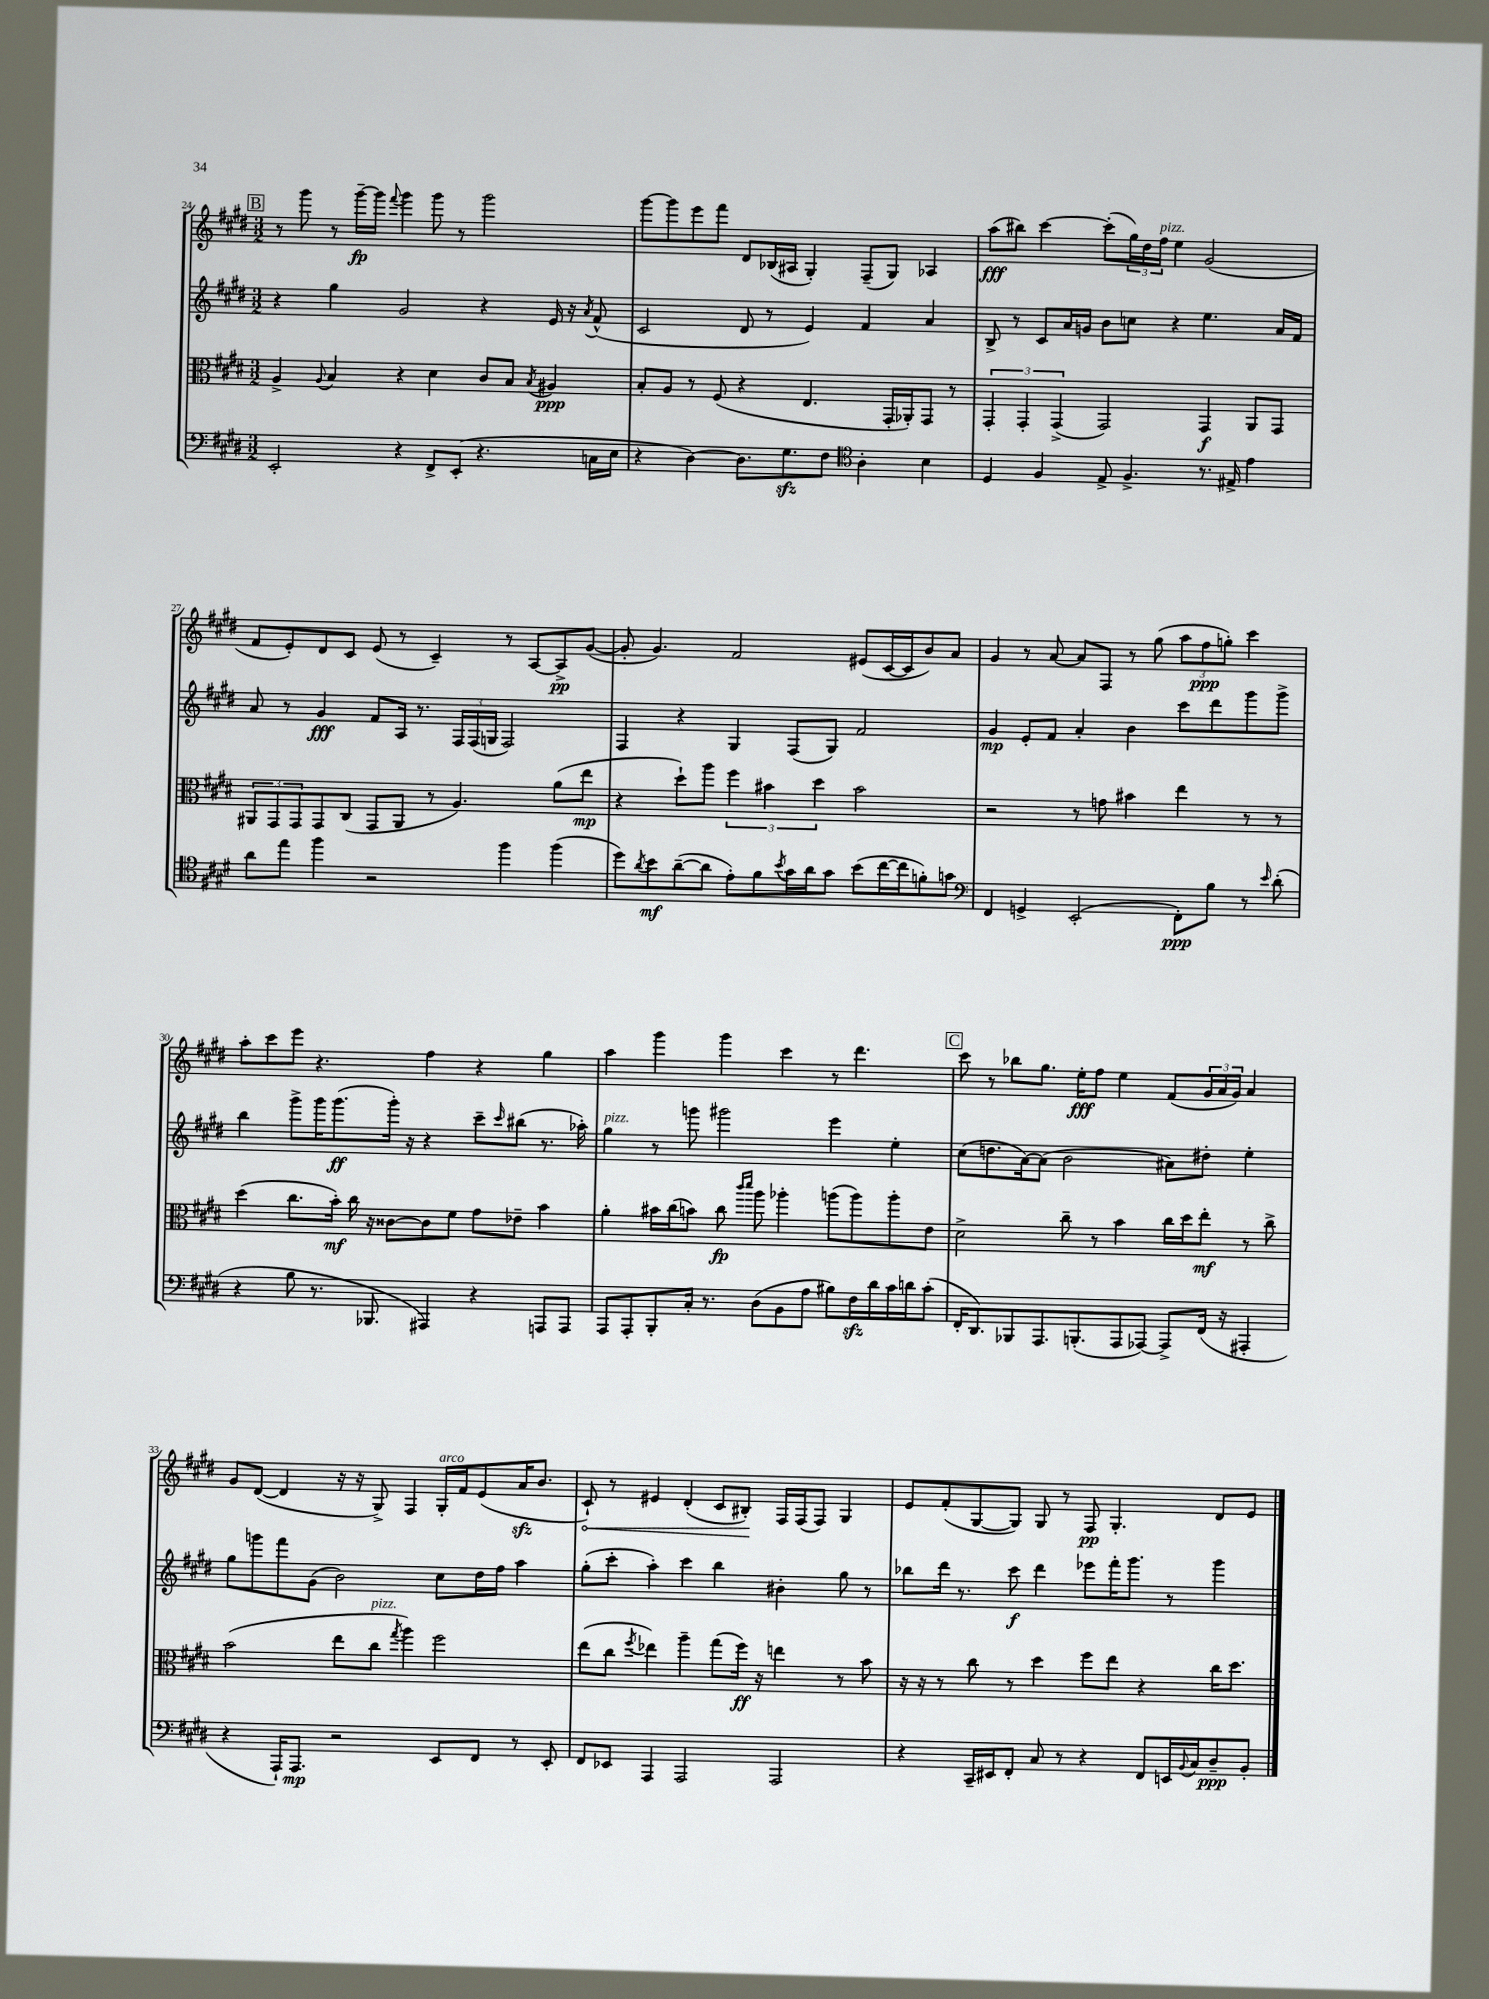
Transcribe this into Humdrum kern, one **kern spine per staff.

**kern	**kern	**kern	**kern
*staff4	*staff3	*staff2	*staff1
*clefF4	*clefC3	*clefG2	*clefG2
*k[f#c#g#d#]	*k[f#c#g#d#]	*k[f#c#g#d#]	*k[f#c#g#d#]
*M3/2	*M3/2	*M3/2	*M3/2
2EE'	4A^	4r	8r
.	.	.	8ggg#
.	8qqA	.	.
.	4B	4gg#	8r
.	.	.	[16ggg#~
.	.	.	16ggg#]
.	.	.	8qqfff#
4r	4r	2g#	4ggg#
8FF#^	4d#	.	8ggg#
(8EE'	.	.	8r
4.r	8c#	4r	2ggg#
.	8B	.	.
.	8qB	.	.
.	4A#	16e	.
.	.	16r	.
.	.	8qa	.
16C	.	(8f#^^	.
16E	.	.	.
=	=	=	=
4r	8B'	2c#	[8ggg#
.	8A	.	8ggg#]
[4D#)	8r	.	8eee
.	(8F#	.	8fff#
8.D#]	4r	8d#	8d#
.	.	8r	(16B-
8.G#	.	.	16A#
.	4.E	4e)	4G#')
8F#	.	.	.
*clefC4	*	*	*
4A'	.	4f#	(8F#~
.	16GG#'	.	8G#)
.	16AA-')	.	.
4B	8GG#	4a	4A-
.	8r	.	.
=	=	=	=
4D#	6GG#'	8B^	(8aa
.	.	8r	8bb#)
.	6GG#'	.	.
4F#	.	8c#	[4ccc#
.	(6GG#^	.	.
.	.	16a	.
.	.	16g	.
8E^	2GG#)	8b	(8ccc#']
4.F#^	.	8cc	24gg#)
.	.	.	24dd#
.	.	.	24ff#
.	.	4r	4ee
8.r	4GG#	4.ee	(2g#
16E#^	.	.	.
4e	8AA	.	.
.	8GG#	16a	.
.	.	16f#	.
=	=	=	=
8a	12AA#	8a	8f#
.	12GG#	.	.
8ee	.	8r	8e')
.	12GG#	.	.
4ff#	8GG#	4g#	8d#
.	(8C#	.	8c#
2r	8GG#	8f#	(8e
.	8AA#	16A	8r
.	.	8.r	.
.	8r	.	4c#~)
.	4.A)	24F#	.
.	.	(24F#	.
.	.	24G	.
4ff#	.	2F#)	8r
.	.	.	[8A
(4ff#	(8a	.	8A^]
.	8ee	.	([8g#
=	=	=	=
8dd#)	4r	4F#	8g#']
8qa	.	.	.
8b	.	.	4.g#)
([8a~	8dd#`)	4r	.
8a]	8aa	.	.
8e')	6ff#	4G#	2f#
8f#	.	.	.
.	6b#	.	.
8qb	.	.	.
16g#	.	(8F#	.
16a	.	.	.
.	6dd#	.	.
8g#	.	8G#)	.
(8b	2b#	2f#	(8e#
[16cc#	.	.	[16c#
16cc#]	.	.	16c#]
8f')	.	.	8b)
8g	.	.	8a
=	=	=	=
*clefF4	*	*	*
4FF#	2r	4g#	4g#
4GG^	.	8e'	8r
.	.	8f#	[8a
(2EE'	8r	4a'	8a]
.	8g	.	8F#
.	4b#	4b	8r
.	.	.	(8gg#
8FF#')	4ee	8ccc#	12aa
.	.	.	12ff#
8B	.	8ddd#	.
.	.	.	12gg')
8r	8r	8ggg#	4ccc#
16qqe	.	.	.
(8d#'	8r	8ggg#^	.
=	=	=	=
4r	(4dd#	4bb	8aa'
.	.	.	8ccc#
8B	8.cc#	8ggg#^	8eee
8.r	.	16ggg#	4.r
.	16b')	(8.ggg#	.
.	16cc#	.	.
8.BBB-	16r	.	.
.	[8c##	16ggg#')	.
.	.	16r	.
4AAA#)	8c##]	4r	4ff#
.	8f#	.	.
4r	8g#	8ccc#~	4r
.	.	16qqccc#	.
.	8e-~	(8bb#	.
8AAA	4b	8.r	4gg#
8AAA	.	.	.
.	.	16aa-')	.
=	=	=	=
8AAA	4a'	4gg#	4aa
8AAA'	.	.	.
8BBB'	16b#	8r	4ggg#
.	(16cc#	.	.
16C#'	8b)	8ggg	.
8.r	.	.	.
.	8cc#	2ggg#	4ggg#
.	16qqccc#	.	.
.	16qqddd#	.	.
(8D#	8aa	.	.
8BB	4aa-'	.	4ccc#
8A	.	.	.
8B#)	(8aa	4eee	8r
16F#	8aa)	.	4.ddd#
16d#	.	.	.
16c#	8aa'	4ee'	.
16d	.	.	.
(8c#'	8e	.	.
=	=	=	=
16FF#'	2d#^	(8cc#	8ccc#
8.DD#)	.	.	.
.	.	8.dd	8r
8BBB-	.	.	8bb-
.	.	[16a)	.
8.AAA	.	(8a]	8.gg#
.	8cc#~	2b	.
(8.BBB'	.	.	16ee'
.	8r	.	8ff#
8AAA	4b	.	4ee
[8AAA-)	.	.	.
8AAA-^]	16cc#	8a#)	(8f#
.	16dd#	.	.
(16FF#	8ee'	8dd#'	24g#
.	.	.	24a
16r	.	.	.
.	.	.	24g#)
4AAA#'	8r	4ee'	4a
.	8cc#^	.	.
=	=	=	=
4r	(2b	8gg#	8g#
.	.	8ggg	([8d#
16AAA`)	.	8fff#	4d#]
8.AAA	.	.	.
.	.	(8g#	.
2r	8ee	2b)	16r
.	.	.	16r
.	8cc#	.	8G#^)
.	8qgg#	.	.
.	4aa)	.	4F#
8EE	2ff#	8cc#	16G#'
.	.	.	16f#
8FF#	.	16dd#	(8e
.	.	16ff#	.
8r	.	4aa	16a
.	.	.	8.b
8EE'	.	.	.
=	=	=	=
8FF#	(8ee	(8gg#'	8c#`)
8EE-	8cc#	8ccc#'	8r
.	8qff#	.	.
4AAA	4ee-)	4aa')	4e#
2AAA	4aa~	4ccc#	(4d#'
.	(8gg#	4bb	8c#
.	16ff#)	.	8B#')
.	16r	.	.
2AAA	4ee	4b#'	16F#
.	.	.	(16F#
.	.	.	8F#)
.	8r	8gg#	4G#
.	8b	8r	.
=	=	=	=
4r	16r	8bb-	8e
.	16r	.	.
.	8r	16ddd#	(8f#'
.	.	8.r	.
16CC#~	8cc#	.	[8G#
16EE#	.	.	.
8FF#'	8r	8ccc#	8G#])
8C#	4dd#	4ddd#	8G#
8r	.	.	8r
4r	8ff#	8eee-	8F#
.	8ee	16fff#'	4.G#'
.	.	8.ggg#	.
8FF#	4r	.	.
16EE	.	8r	.
8qqBB	.	.	.
16C#	.	.	.
8D#~	16cc#	4ggg#	8d#
.	8.dd#	.	.
8BB'	.	.	8e
==	==	==	==
*-	*-	*-	*-
